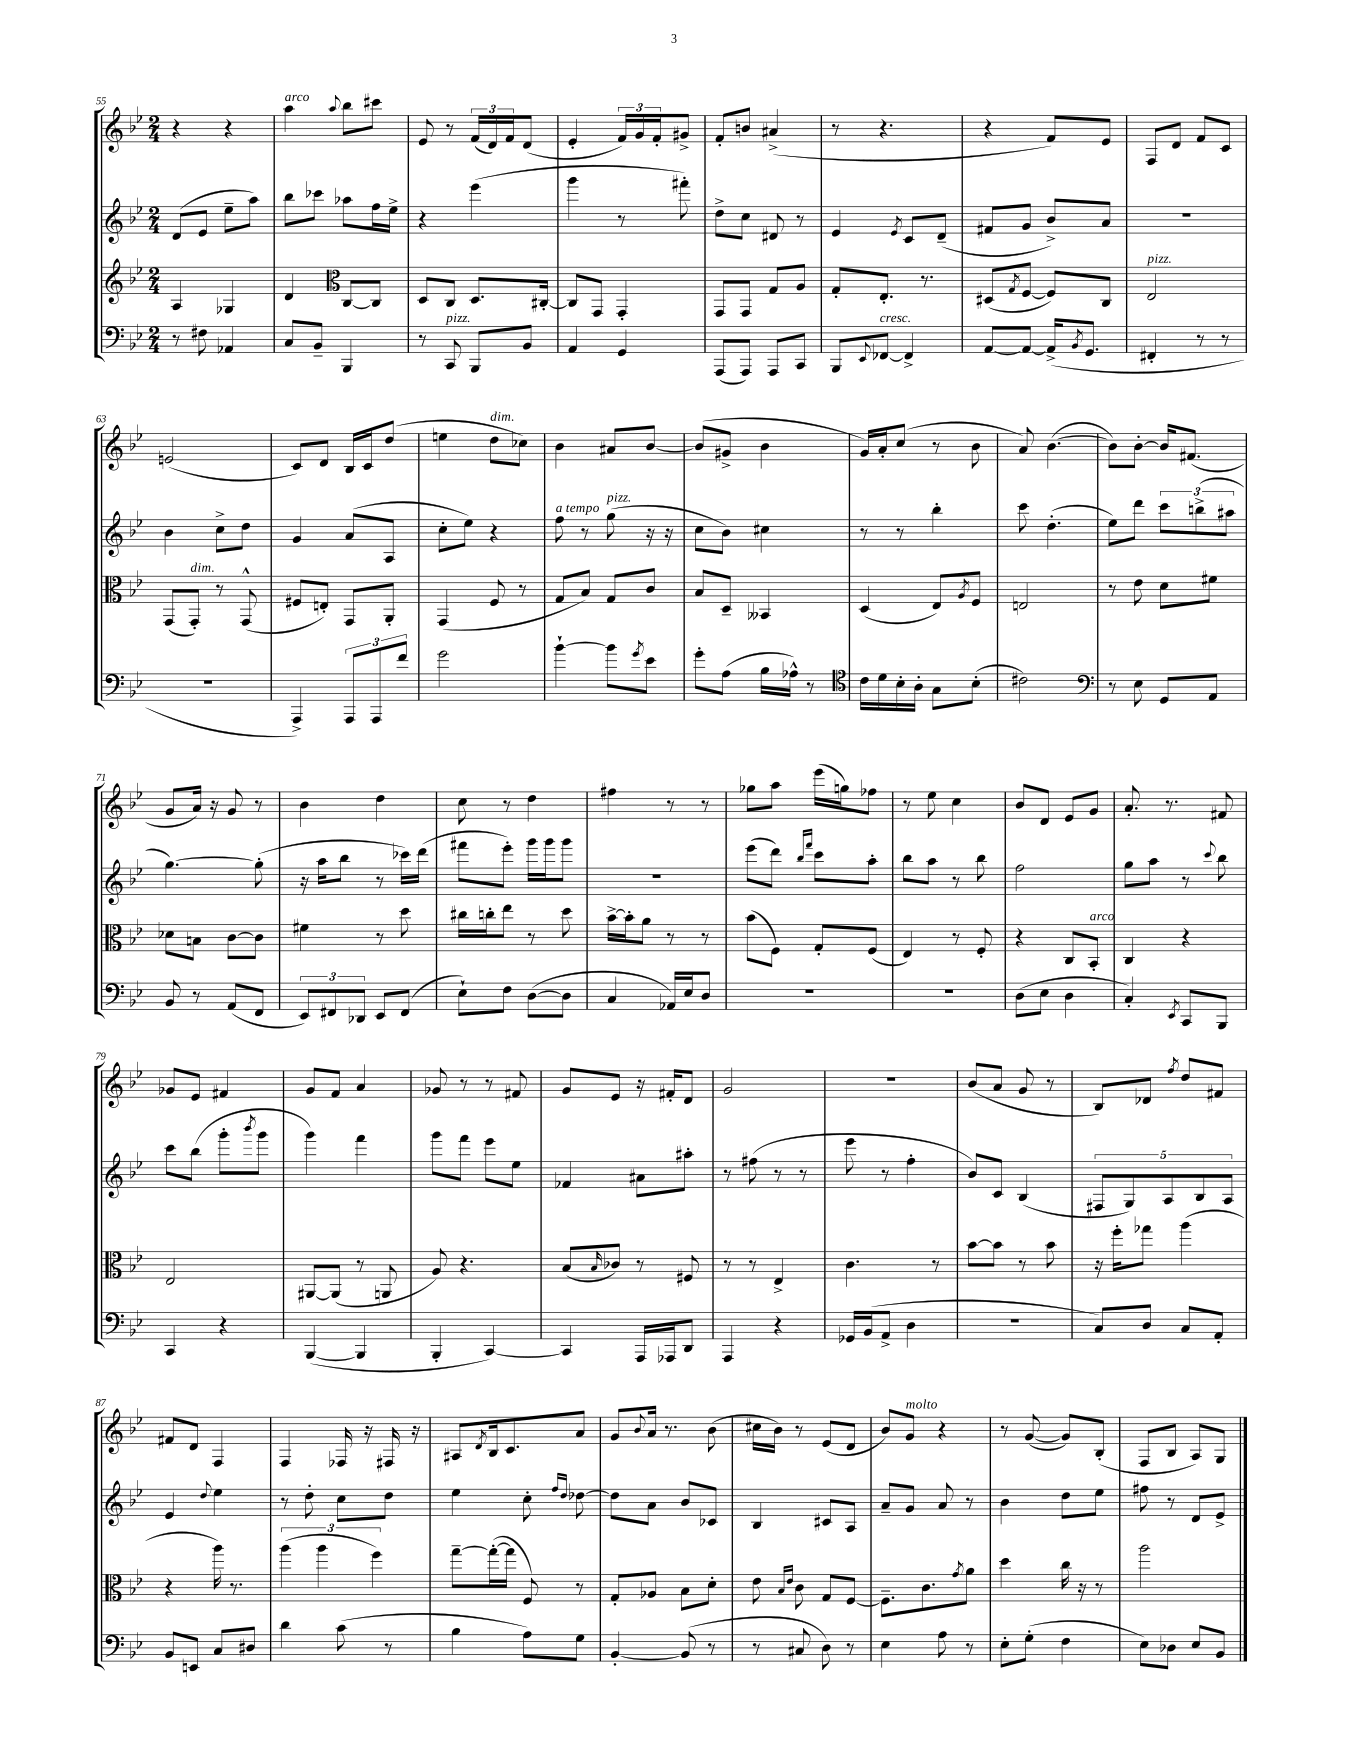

**kern	**kern	**kern	**kern
*staff4	*staff3	*staff2	*staff1
*clefF4	*clefG2	*clefG2	*clefG2
*k[b-e-]	*k[b-e-]	*k[b-e-]	*k[b-e-]
*M2/4	*M2/4	*M2/4	*M2/4
8r	4A	(8d	4r
8F#	.	8e-	.
4AA-	4G-	8ee-~	4r
.	.	8aa)	.
=	=	=	=
8C	4d	8bb-	4aa
8BB-~	.	8ccc-	.
*	*clefC3	*	*
.	.	.	8qqaa
4BBB-	[8C	8aa-	8bb-
.	8C]	16ff	8ccc#
.	.	16ee-^	.
=	=	=	=
8r	8D	4r	8e-
8CC	8C	.	8r
8BBB-	8.D	(4eee-	(24f
.	.	.	24d)
.	.	.	24f
8BB-	.	.	(8d
.	[16C#'	.	.
=	=	=	=
4AA	8C#]	4ggg	4e-'
.	8GG	.	.
4GG	4GG'	8r	24f)
.	.	.	24g
.	.	.	24f'
.	.	8fff#')	8g#^
=	=	=	=
(8AAA	8GG	8dd^	8f'
8AAA)	8GG	8cc	8b
8AAA	8G	8d#	(4a#^
8CC	8A	8r	.
=	=	=	=
8BBB-	8G'	4e-	8r
8qqEE-	.	.	.
[8FF-	8.E-'	.	4.r
.	.	8qe-	.
4FF-^]	.	8c	.
.	8.r	.	.
.	.	(8d~	.
=	=	=	=
[8AA	(8D#	8f#	4r
.	8qG	.	.
8AA_	[8F	8g	.
(16AA^]	8F])	8b-^)	8f)
8qBB-	.	.	.
8.GG	.	.	.
.	8C	8a	8e-
=	=	=	=
4FF#'	2E-	2r	8F
.	.	.	8d
8r	.	.	8f
8r	.	.	8c
=	=	=	=
2r	(8GG	4b-	(2e
.	8GG')	.	.
.	8r	8cc^	.
.	(8GG^^	8dd	.
=	=	=	=
4AAA^)	8F#	4g	8c)
.	8E')	.	8d
12AAA	8GG	(8a	16B-
.	.	.	16c
12AAA	.	.	.
.	8AA'	8A	(8dd
12f	.	.	.
=	=	=	=
2g	(4GG	8cc'	4ee
.	.	8ee-)	.
.	8F	4r	8dd
.	8r	.	8cc-)
=	=	=	=
[4b-`	8G	8ff	4b-
.	8B-)	8r	.
8b-]	8G	(8gg	8a#
8qg	.	.	.
8e-	8c	16r	[8b-
.	.	16r	.
=	=	=	=
8g'	8B-	8cc	(8b-]
(8A	8D~	8b-)	8g#^
16B-	4BB--	4cc#	4b-
16A-^^)	.	.	.
8r	.	.	.
=	=	=	=
*clefC4	*	*	*
16c	(4D	8r	16g)
16d	.	.	16a'
16B-'	.	8r	(8cc
16A'	.	.	.
8G	8E-)	4bb-'	8r
.	8qA	.	.
(8B-'	8F	.	8b-
=	=	=	=
2c#)	2E	8ccc	8a)
.	.	(4.dd'	([4.b-
=	=	=	=
*clefF4	*	*	*
8r	8r	8ee-)	8b-])
8E-	8e-	8ddd	[8b-'
8GG	8d	12ccc	16b-]
.	.	.	(8.f#
.	.	(12bb^	.
8AA	8f#	.	.
.	.	12aa#	.
=	=	=	=
8BB-	8d-	[4.gg)	8g
8r	8B	.	16a)
.	.	.	16r
(8AA	[8c	.	8g
8FF	8c]	(8gg']	8r
=	=	=	=
12EE-)	4f#	16r	4b-
.	.	16aa	.
12FF#	.	.	.
.	.	8bb-	.
12DD-	.	.	.
8EE-	8r	8r	4dd
(8FF#	8dd	16ccc-)	.
.	.	(16ddd	.
=	=	=	=
8E-`)	16cc#	8fff#	8cc
.	16cc'	.	.
8F	8ee-	8eee-')	8r
([8D	8r	16ggg	4dd
.	.	16ggg	.
8D]	8dd	8ggg	.
=	=	=	=
4C	[16b-^	2r	4ff#
.	16b-']	.	.
.	8a	.	.
16AA-)	8r	.	8r
16E-	.	.	.
8D	8r	.	8r
=	=	=	=
2r	(8b-	(8eee-	8gg-
.	8F)	8ddd)	8aa
.	.	16qqbb-	.
.	.	16qqfff	.
.	8G'	8ccc	(16eee-
.	.	.	16gg)
.	(8F	8aa'	8ff-
=	=	=	=
2r	4E-)	8bb-	8r
.	.	8aa	8ee-
.	8r	8r	4cc
.	8F'	8bb-	.
=	=	=	=
(8D	4r	2ff	8b-
8E-	.	.	8d
4D	8C	.	8e-
.	8BB-'	.	8g
=	=	=	=
4C')	4C	8gg	8.a'
.	.	8aa	.
.	.	.	8.r
8qEE-	.	.	.
8CC	4r	8r	.
.	.	8qqccc	.
8BBB-	.	8bb-	8f#
=	=	=	=
4CC	2E-	8ccc	8g-
.	.	(8bb-	8e-
4r	.	8ggg'	4f#
.	.	8qbbb-	.
.	.	8ggg	.
=	=	=	=
([4BBB-	[8AA#	4ggg)	8g
.	(8AA#]	.	8f
4BBB-]	8r	4fff	4a
.	8AA	.	.
=	=	=	=
4BBB-'	8A)	8ggg	8g-
.	4.r	8fff	8r
[4CC)	.	8eee-	8r
.	.	8ee-	8f#
=	=	=	=
4CC]	(8B-	4f-	8g
.	16qqB-	.	.
.	8c-)	.	8e-
16AAA	8r	8a#	16r
16AAA-	.	.	16f#'
8DD	8F#	8aa#'	8d
=	=	=	=
4AAA	8r	8r	2g
.	8r	(8ff#	.
4r	4E-^	8r	.
.	.	8r	.
=	=	=	=
16GG-	4.c	8eee-	2r
(16BB-	.	.	.
8AA^	.	8r	.
4D	.	4ff'	.
.	8r	.	.
=	=	=	=
2r	[8b-	8b-)	(8b-
.	8b-]	8c	8a
.	8r	(4B-	8g
.	8b-	.	8r
=	=	=	=
8C)	16r	10F#	8B-)
.	16ff'	.	.
.	.	10G)	.
8D	8gg-	.	8d-
.	.	10A	.
.	.	.	8qff
8C	(4aa	.	8dd
.	.	10B-	.
8AA'	.	.	8f#
.	.	10A	.
=	=	=	=
8BB-	4r	4e-	8f#
8EE	.	.	8d
.	.	8qqdd	.
8C	16aa)	4ee-	4F
.	8.r	.	.
8D#	.	.	.
=	=	=	=
4d	(6aa	8r	4F
.	.	8dd'	.
.	6aa	.	.
(8c	.	8cc	16F-
.	.	.	16r
.	6ff)	.	.
8r	.	8dd	16F#
.	.	.	16r
=	=	=	=
4B-	[8gg~	4ee-	8A#
.	.	.	8qd
.	(16gg'_	.	16B-
.	16gg]	.	8.c
8A)	8F)	8cc'	.
.	.	16qqff	.
.	.	16qqdd	.
8G	8r	[8dd-	8a
=	=	=	=
[4BB-'	8G'	8dd-]	8g
.	.	.	8qqb-
.	8A-	8a	16a
.	.	.	8.r
(8BB-]	8B-	8b-	.
8r	8d'	8c-	(8b-
=	=	=	=
8r	8e-	4B-	16cc#
.	.	.	16b-)
.	16qqB-	.	.
.	16qqe-	.	.
8C#	8c	.	8r
8D)	8G	8c#	(8e-
8r	[8F	8A	8d
=	=	=	=
4E-	8.F~]	8a~	8b-)
.	.	8g	8g
.	8.c	.	.
8A	.	8a	4r
.	8qg	.	.
8r	8a	8r	.
=	=	=	=
8E-'	4dd	4b-	8r
(8G'	.	.	([8g
4F	16cc	8dd	8g])
.	16r	.	.
.	8r	8ee-	(8B-'
=	=	=	=
8E-)	2aa	8ff#	8F
8D-	.	8r	8B-
8E-	.	8d	8A)
8BB-	.	8e-^	8G
==	==	==	==
*-	*-	*-	*-
